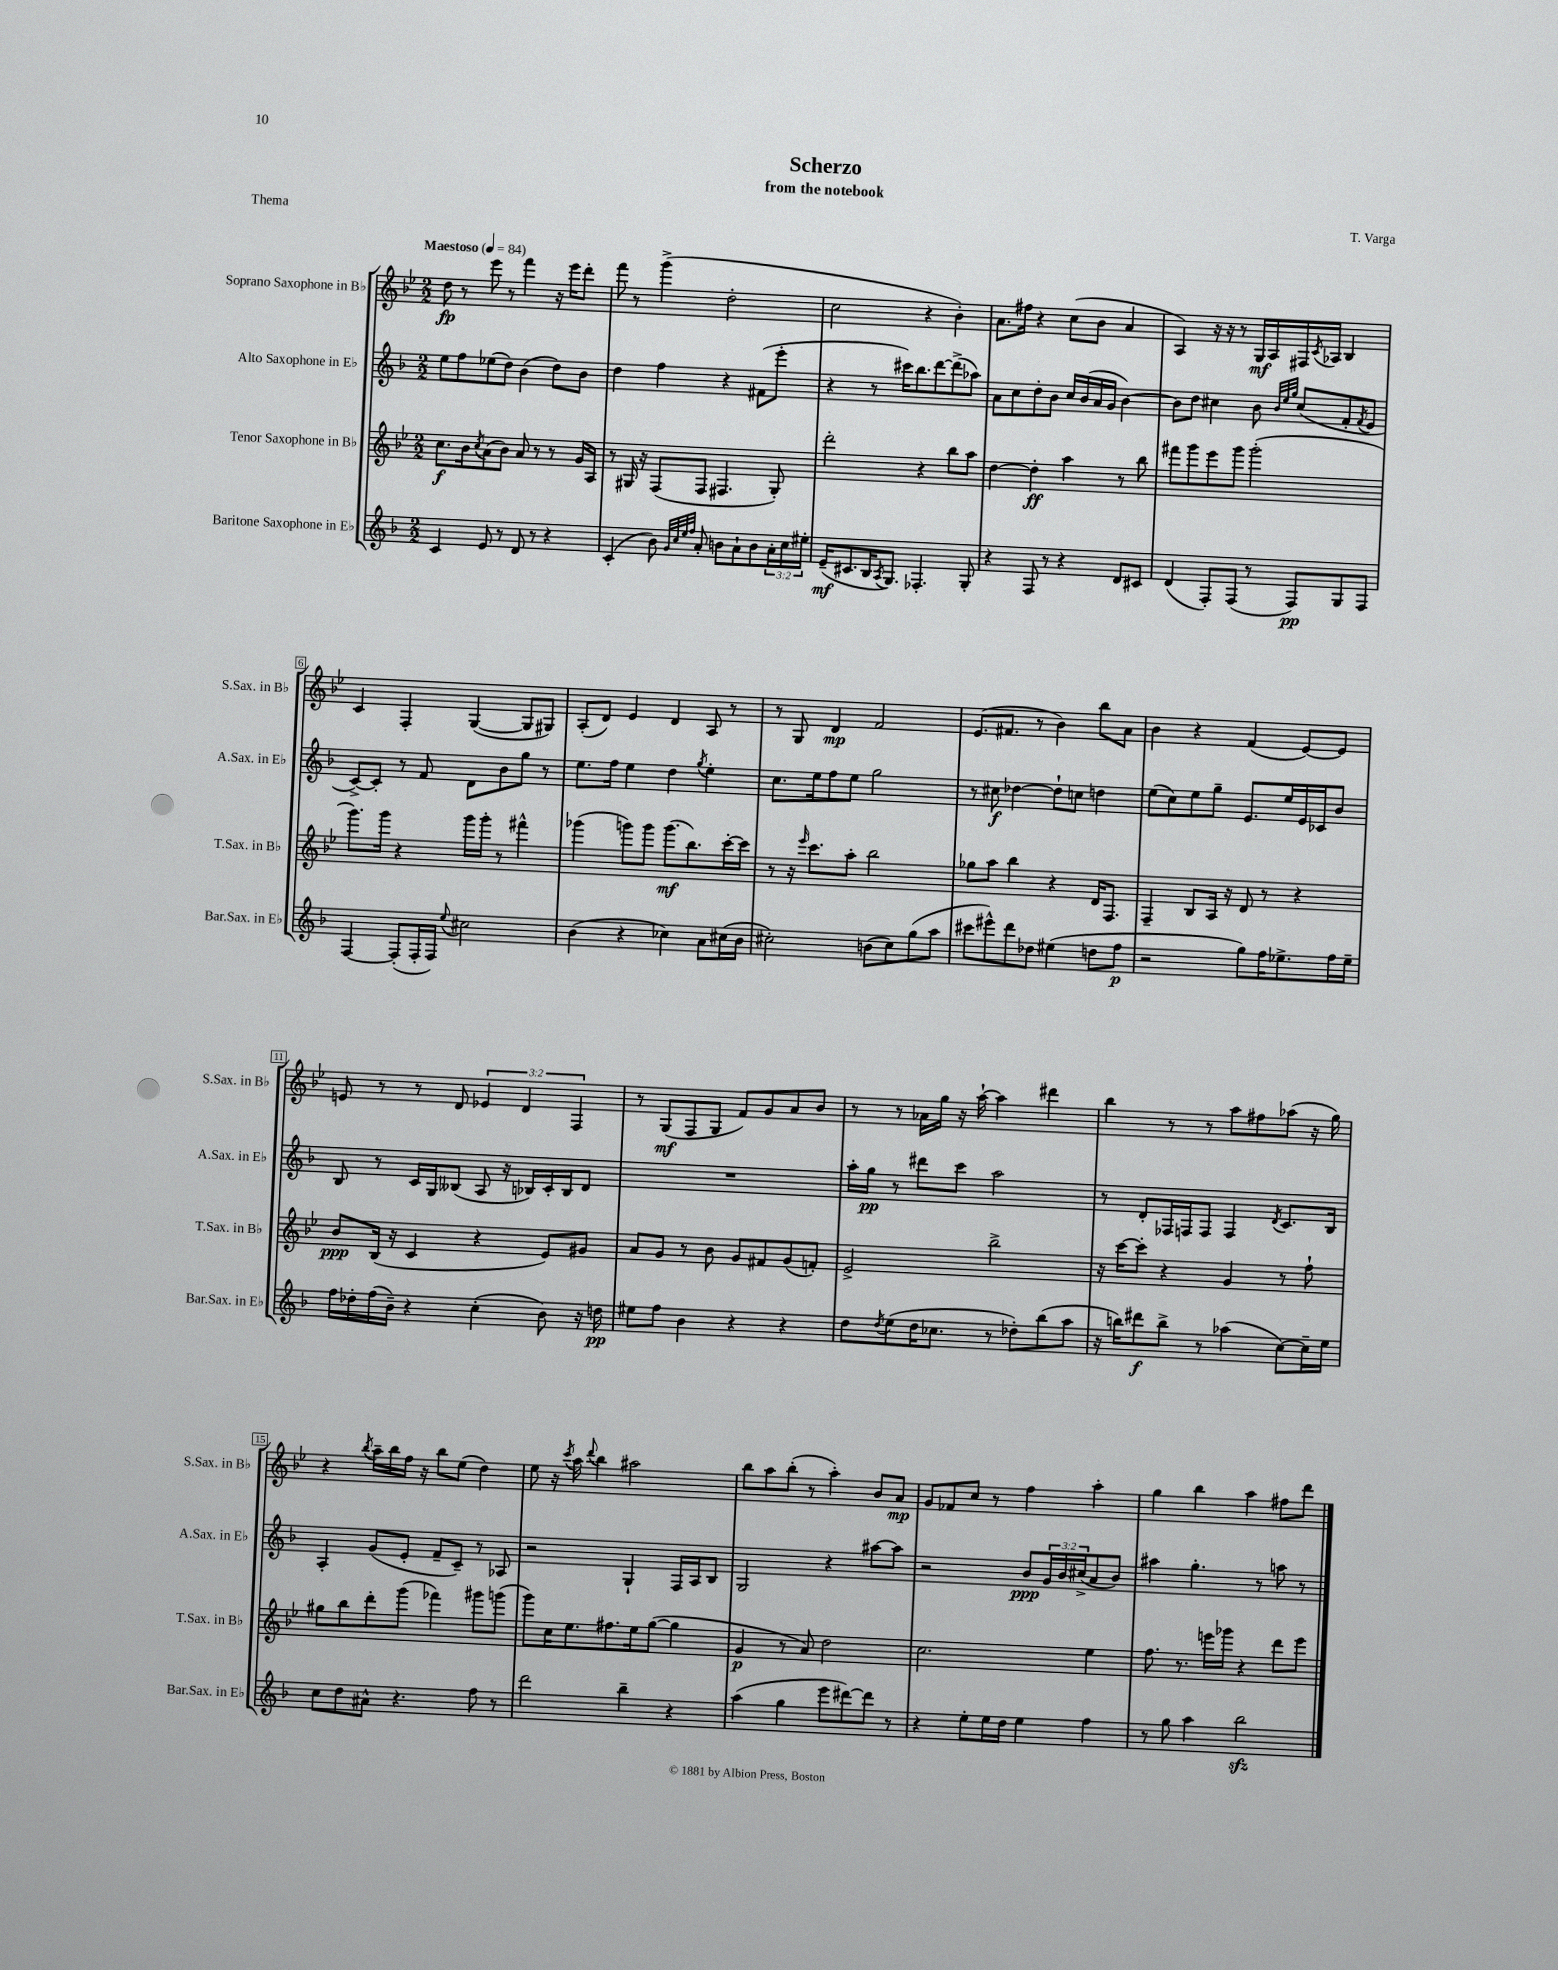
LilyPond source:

\header { title = "Scherzo" composer = "T. Varga" subtitle = "from the notebook" piece = "Thema" }
<<
\new StaffGroup <<
\new Staff = "s0" \with { instrumentName = "Soprano Saxophone in Bb" shortInstrumentName = "S.Sax. in Bb" } {
    \clef treble \key bes \major \numericTimeSignature \time 2/2 \override Staff.TupletNumber.text = #tuplet-number::calc-fraction-text \tempo "Maestoso" 4 = 84
    d''8\fp r8 ees'''8 r8 f'''4 r16 ees'''16 d'''8-. |
    f'''8 r8 g'''4->( d''2-. |
    c''2 r4 bes'4-.) |
    a'8. fis''16 r4 c''8( bes'8 a'4 |
    a4) r16 r16 r8 g16\mf a16 fis16 \acciaccatura { c'8 } aes16 bes4 |
    c'4 f4-. g4~( g8 gis8) |
    a8-.( d'8) ees'4 d'4 a8 r8 |
    r8 g8 d'4\mp f'2 |
    ees'8.( fis'8. r8 bes'4) bes''8 a'8 |
    bes'4 r4 f'4( ees'8~) ees'8 |
    e'8 r8 r8 d'8 \tuplet 3/2 { ees'4 d'4 f4 } |
    r8 g8\mf( f8 g8 f'8) g'8 a'8 bes'8 |
    r8 r8 aes'16 g''16 r16 a''16~-! a''4 dis'''4 |
    bes''4 r8 r8 a''8 fis''8 aes''8( r16 g''16) |
    r4 \acciaccatura { bes''8 } a''16-- bes''16 f''16 r16 bes''8 ees''8( d''4) |
    ees''8 r16 \acciaccatura { c'''8 } a''16 \appoggiatura { d'''8 } bes''4 ais''2 |
    bes''8 a''8 bes''8-.( r8 a''4-.) bes'8 a'8\mp |
    g'8 fes'8 c''8 r8 f''4 a''4-. |
    g''4 bes''4 a''4 fis''8 d'''8 \bar "|." |
}
\new Staff = "s1" \with { instrumentName = "Alto Saxophone in Eb" shortInstrumentName = "A.Sax. in Eb" } {
    \clef treble \key f \major \numericTimeSignature \time 2/2 \override Staff.TupletNumber.text = #tuplet-number::calc-fraction-text
    e''8 f''8 ees''8( d''8) bes'4( d''8) bes'8 |
    d''4 f''4 r4 fis'8( e'''8-. |
    r4 r8 cis'''16) bes''8. d'''8~ d'''8->( aes''8) |
    a'8 c''8 d''8-. bes'8 c''16 bes'16( a'16 g'16 bes'4~) |
    bes'8 d''8 cis''4 bes'8 \grace { bes'32 e''32 g''32 } cis''8( f'8-. \acciaccatura { f'8 } e'8 |
    c'8~->) c'8-. r8 f'8 d'8 bes'8 g''8 r8 |
    e''8. f''16 e''4 d''4 \acciaccatura { g''8 } e''4-. |
    c''8. e''16 f''8 e''8 g''2 |
    r8 cis''8\f des''4~ des''8-! c''8 d''4 |
    e''8( c''8) e''8 g''8-- e'8. e''16 e'16 ces'16 bes'8 |
    bes8 r8 c'16 g16 beses8( a8 r16 bes16) c'16-. bes16 d'8 |
    R1 |
    a''16-. g''16\pp r8 dis'''8 c'''8 a''2 |
    r8 d'8-. fes16 f16 f8 f4 \acciaccatura { d'8 } c'8. bes16 |
    a4-. g'8( e'8-. f'8-- c'8--) r8 aes8 |
    r2 g4-! f16 a16 bes8 |
    g2 r4 ais''8~ ais''8 |
    r2 bes'8\ppp \tuplet 3/2 { g'16 bes'16 cis''16->( } a'8 bes'8) |
    ais''4 g''4.-. r8 a''8 r8 \bar "|." |
}
\new Staff = "s2" \with { instrumentName = "Tenor Saxophone in Bb" shortInstrumentName = "T.Sax. in Bb" } {
    \clef treble \key bes \major \numericTimeSignature \time 2/2
    c''8.\f bes'16 \acciaccatura { c''8 } a'8( bes'8) a'8 r8 r8 g'16 a16 |
    r8 gis16 r16 f8( f8 fis4. gis8-.) |
    d'''2-. r4 bes''8 a''8 |
    d''4~ d''4-.\ff a''4 r8 bes''8 |
    fis'''8 g'''8 ees'''8 g'''8 g'''2-.( |
    g'''8.) g'''16 r4 g'''16 g'''16-. r8 fis'''4-^ |
    ges'''4( g'''8) g'''8 g'''8.\mf( bes''8.) c'''16~-. c'''16 |
    r8 r16 \grace { ees'''16 } c'''8. a''8-. bes''2 |
    ges''8 a''8 bes''4 r4 d'16 f8. |
    f4-- bes8 a16 r16 d'8 r8 r4 |
    bes'8\ppp bes16( r16 c'4 r4 ees'8) gis'8 |
    a'8 g'8 r8 bes'8 g'8 fis'8 g'8( f'8-.) |
    ees'2-> bes''2-> |
    r16 c'''16~ c'''8-. r4 g'4 r8 f''8-! |
    gis''8 bes''8 d'''8-. g'''8( fes'''4) gis'''8 g'''8( |
    g'''8) c''16 ees''8. fis''8. ees''16 g''8~( g''4 |
    g'4\p r8 a'8) d''2 |
    c''2. ees''4 |
    f''8. r8. e'''16 ges'''16 r4 d'''8 e'''8 \bar "|." |
}
\new Staff = "s3" \with { instrumentName = "Baritone Saxophone in Eb" shortInstrumentName = "Bar.Sax. in Eb" } {
    \clef treble \key f \major \numericTimeSignature \time 2/2 \override Staff.TupletNumber.text = #tuplet-number::calc-fraction-text
    c'4 e'8 r8 d'8 r8 r4 |
    c'4-.( bes'8) \grace { g'32 c''32 e''32 f''32 } a'8-. b'8 a'8-! b'8 \tuplet 3/2 { a'16-. c''16 eis''16-. } |
    e'16--\mf( cis'8. bes16 \acciaccatura { a8 } g8.) fes4.-. g8-. |
    r4 f8 r8 r4 d'8 cis'8 |
    d'4( f8-.) f8( r8 f8\pp) g8 f8 |
    f4~ f8-.( f16-. f16) \appoggiatura { e''8 } cis''2 |
    bes'4( r4 ces''4) a'8 cis''16( bes'16 |
    cis''2-.) b'8( cis''8) g''8( a''8 |
    cis'''8 eis'''8-^) d'''8 des''8 eis''4( d''8 f''8\p |
    r2 g''8) f''16 ees''8.-> f''16 ees''16-- |
    f''16 des''16-. f''16( bes'16--) r4 c''4-.( bes'8) r16 d''16\pp |
    eis''8 f''8 bes'4 r4 r4 |
    d''8 \acciaccatura { d''8 } e''8( d''16 ces''8. r8 des''8-.) bes''8( a''8 |
    r16 b''16) dis'''8\f b''8-> r8 aes''4( c''8~) c''16-- e''16 |
    c''8 d''8 ais'8-^ r4. f''8 r8 |
    d'''2 bes''4-- r4 |
    a''4( g''4 e'''8 dis'''8~) dis'''8 r8 |
    r4 e''8-. e''16 d''16 e''4 f''4 |
    r8 g''8 a''4 bes''2\sfz \bar "|." |
}
>>
>>
\layout { \context { \Score \override BarNumber.stencil = #(make-stencil-boxer 0.1 0.3 ly:text-interface::print) } }
